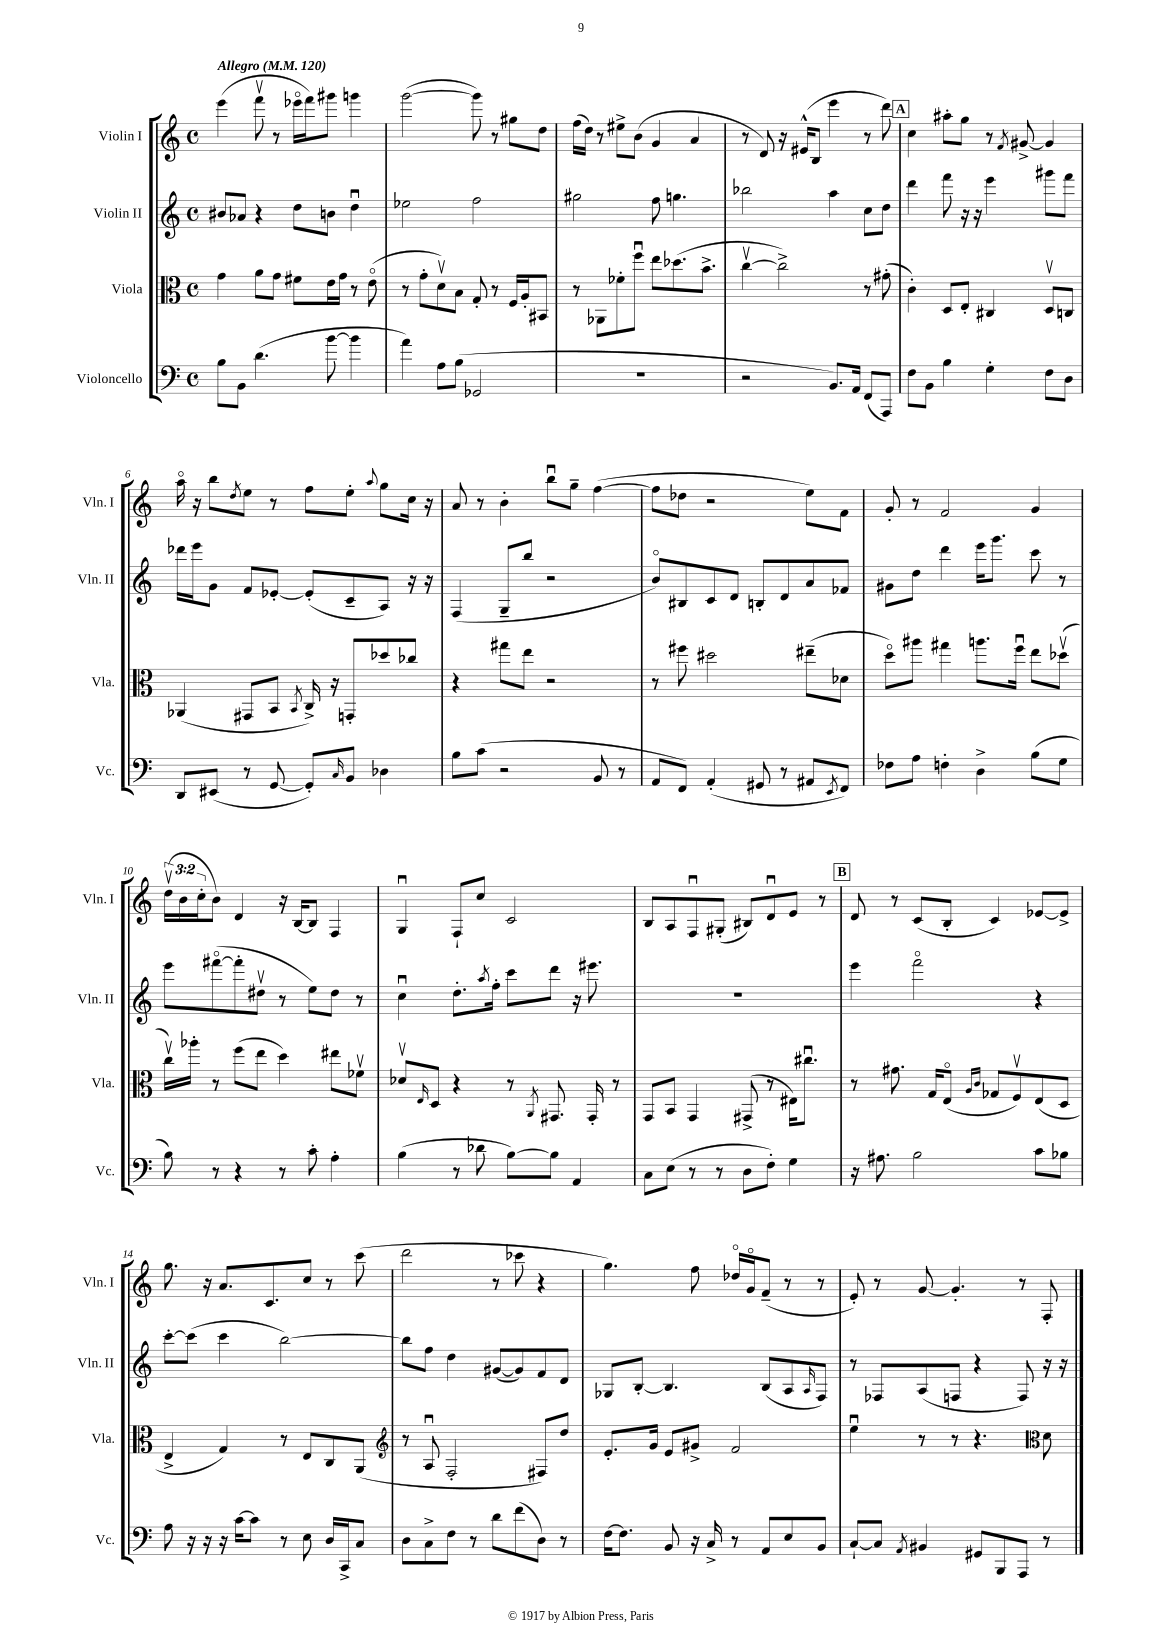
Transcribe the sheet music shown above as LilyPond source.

<<
\new StaffGroup <<
\new Staff = "s0" \with { instrumentName = "Violin I" shortInstrumentName = "Vln. I" } {
    \clef treble \key c \major \defaultTimeSignature \time 4/4 \override Staff.TupletNumber.text = #tuplet-number::calc-fraction-text \tempo "Allegro" 4 = 120
    e'''4( f'''8\upbow r8 ees'''16\flageolet f'''16) gis'''8 g'''4 |
    g'''2~( g'''8) r8 gis''8 d''8 |
    f''16( d''16) r8 eis''8-> b'8( g'4 a'4 |
    r8 d'8) r16 eis'16-^( b8 e'''4 r8 d'''8) |
    \mark \markup { \box "A" } c''4 ais''8-. g''8 r8 \acciaccatura { f'8 } gis'8~-> gis'4 |
    a''16\flageolet r16 b''8 \acciaccatura { d''8 } e''8 r8 f''8 e''8-. \appoggiatura { a''8 } g''8 c''16 r16 |
    a'8 r8 b'4-. b''8\downbow g''8-- f''4~( |
    f''8 des''8 r2 e''8) f'8 |
    g'8-. r8 f'2 g'4 |
    \tuplet 3/2 { d''16\upbow( b'16 c''16-. } b'8) d'4 r16 b16~ b8 f4 |
    g4\downbow f8-! c''8 c'2 |
    b8 a8 f8\downbow gis8-.( bis8) d'8\downbow e'8 r8 |
    \mark \markup { \box "B" } d'8 r8 c'8( b8-. c'4) ees'8~ ees'8-> |
    g''8. r16 a'8. c'8. c''8 r8 c'''8( |
    d'''2 r8 ces'''8 r4 |
    g''4.) f''8 des''16\flageolet g'16\flageolet f'8--( r8 r8 |
    e'8-.) r8 g'8~ g'4.-. r8 f8-. \bar "|." |
}
\new Staff = "s1" \with { instrumentName = "Violin II" shortInstrumentName = "Vln. II" } {
    \clef treble \key c \major \defaultTimeSignature \time 4/4
    bis'8 aes'8 r4 d''8 b'8 d''4\downbow |
    ees''2 f''2 |
    gis''2 f''8 g''4. |
    bes''2 a''4 c''8 d''8 |
    \mark \markup { \box "A" } d'''4 f'''8 r16 r16 e'''4 gis'''8 f'''8 |
    des'''16 e'''16 g'8 f'8 ees'8~-. ees'8-.( c'8-- a8) r16 r16 |
    f4( g8-- b''8 r2 |
    b'8\flageolet) bis8 c'8 d'8 b8-. d'8 a'8 fes'8 |
    gis'8 d''8 d'''4 e'''16 g'''8. c'''8 r8 |
    e'''8 fis'''8~\flageolet( fis'''8-. dis''8\upbow r8 e''8) dis''8 r8 |
    c''4\downbow d''8.-. \acciaccatura { a''8 } f''16-. c'''8 d'''8 r16 eis'''8. |
    R1 |
    \mark \markup { \box "B" } e'''4 f'''2\flageolet r4 |
    c'''8~-. c'''8( c'''4 b''2~) |
    b''8 f''8 d''4 gis'8~( gis'8) f'8 d'8 |
    ges8 b8~-. b4. b8( a8 \grace { a16 } f8) |
    r8 fes8 a8( f8 r4 f8) r16 r16 \bar "|." |
}
\new Staff = "s2" \with { instrumentName = "Viola" shortInstrumentName = "Vla." } {
    \clef alto \key c \major \defaultTimeSignature \time 4/4
    g'4 a'8 g'8 fis'8 e'16 g'16 r8 e'8\flageolet( |
    r8 g'8-. d'8\upbow) b8 g8-. r8 f16 a16-. bis,8 |
    r8 aes,8 fes'8-. f''8\downbow e''8 des''8.( b'8.-> |
    c''4~\upbow c''2->) r8 gis'8-.( |
    \mark \markup { \box "A" } c'4-.) d8 e8-. cis4 d8\upbow c8 |
    aes,4( gis,8 b,8 \acciaccatura { b,8 } c16->) r16 g,8-. des''8 ces''8 |
    r4 gis''8 e''8 r2 |
    r8 fis''8 dis''2 eis''8--( des'8 |
    d''8\flageolet) ais''8 gis''4 a''8. f''16\downbow e''8 des''8\upbow( |
    c''16\upbow) aes''16-. r8 f''8( e''8 d''4) eis''8 fes'8\upbow |
    des'8\upbow \grace { e16 } d8 r4 r8 \acciaccatura { a,8 } gis,8. gis,16-. r8 |
    g,8 b,8 g,4 gis,8->( r8 eis16) cis''8.\downbow |
    \mark \markup { \box "B" } r8 gis'8. g16 e8\flageolet( \grace { a16 c'16 } ges8 f8\upbow) e8( d8 |
    e4-> g4) r8 e8 c8 a,8( |
    \clef treble r8 a8\downbow f2-. fis8) d''8 |
    e'8.-. g'16 e'8 gis'8-> f'2 |
    e''4\downbow r8 r8 r4. \clef alto d'8 \bar "|." |
}
\new Staff = "s3" \with { instrumentName = "Violoncello" shortInstrumentName = "Vc." } {
    \clef bass \key c \major \defaultTimeSignature \time 4/4
    b8 b,8 d'4.( b'8~ b'4 |
    a'4) a8 b8( ges,2 |
    R1 |
    r2 b,8.) a,16 f,8( a,,8) |
    \mark \markup { \box "A" } f8 b,8 b4 g4-. f8 d8 |
    d,8 eis,8( r8 g,8~ g,8-.) \grace { c16 } b,8 des4 |
    b8 c'8( r2 b,8 r8 |
    a,8 f,8) a,4-.( gis,8 r8 ais,8 \acciaccatura { e,8 } f,8) |
    fes8 a8 f4-. d4-> b8( g8 |
    b8) r8 r4 r8 c'8-. a4-. |
    b4( r8 des'8 b8~) b8 a,4 |
    c8 e8( r8 r8 d8 f8-.) g4 |
    \mark \markup { \box "B" } r16 ais8. b2 c'8 bes8 |
    a8 r16 r16 r16 c'16~ c'8 r8 e8 d16 c,16-> c8 |
    d8 c8-> f8 r8 d'8 f'8( d8) r8 |
    f16~ f8. b,8 r16 c16-> r8 a,8 e8 b,8 |
    c8~-! c8 \acciaccatura { a,8 } bis,4 gis,8 b,,8 a,,8 r8 \bar "|." |
}
>>
>>
